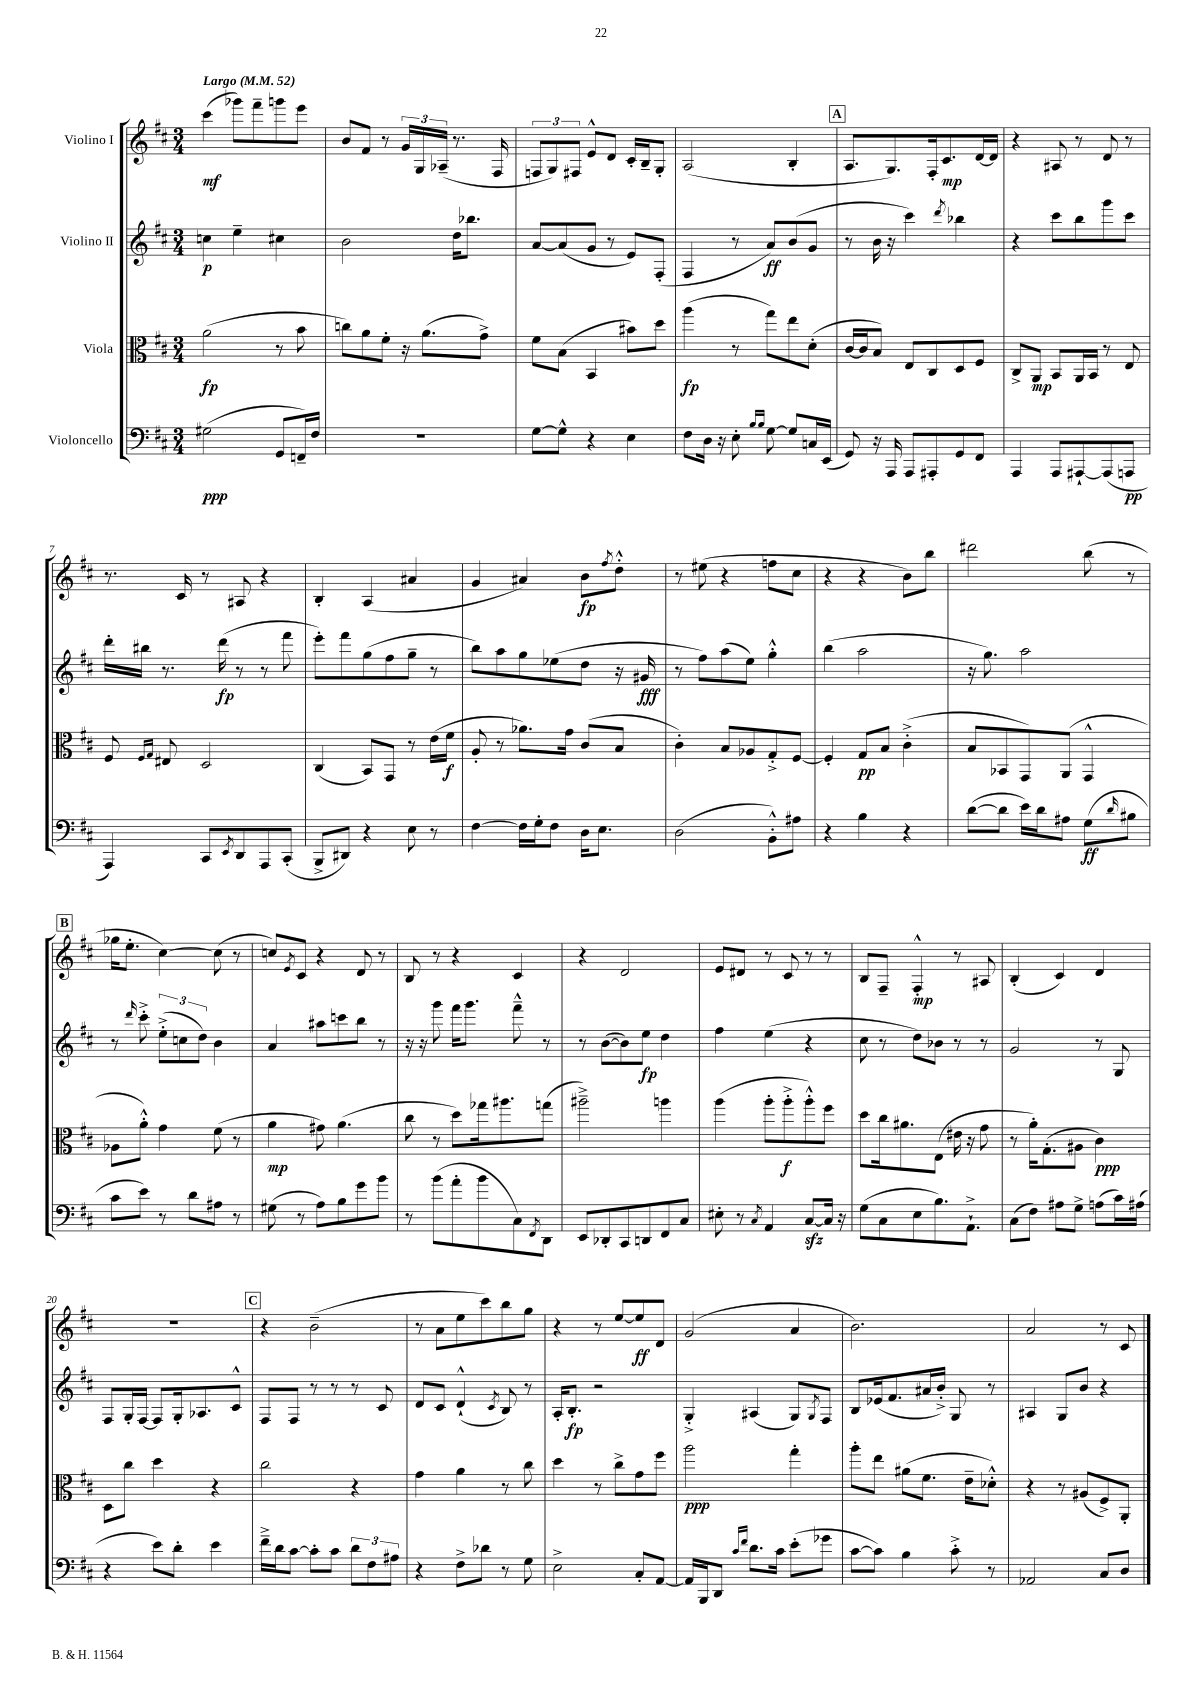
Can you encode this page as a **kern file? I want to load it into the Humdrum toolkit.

**kern	**kern	**kern	**kern
*staff4	*staff3	*staff2	*staff1
*clefF4	*clefC3	*clefG2	*clefG2
*k[f#c#]	*k[f#c#]	*k[f#c#]	*k[f#c#]
*M3/4	*M3/4	*M3/4	*M3/4
*MM52	*MM52	*MM52	*MM52
(2G#	(2a	4cc	(4ccc#
.	.	4ee~	8ggg-)
.	.	.	8fff#~
8GG	8r	4cc#	8ggg
16FF~)	8b	.	8eee
16F#	.	.	.
=	=	=	=
2.r	8cc)	2b	8b
.	8a	.	8f#
.	8f#'	.	8r
.	16r	.	24g
.	.	.	24G
.	(8.a	.	.
.	.	.	(24A-~
.	.	16dd	8.r
.	.	8.bb-	.
.	8g^)	.	.
.	.	.	16F#
=	=	=	=
[8G	8f#	[8a	12F
.	.	.	12G)
8G^^]	(8B	(8a]	.
.	.	.	12F#
4r	4BB	8g	8e^^
.	.	8r	8d
4E	8b#)	8e)	16c#'
.	.	.	16B~
.	8dd	(8F#'	8G'
=	=	=	=
8F#	(4aa	4F#	(2A
16D	.	.	.
16r	.	.	.
8E'	8r	8r	.
16qqB	.	.	.
16qqB	.	.	.
[8G	8gg)	8a)	.
8G]	8ee	(8b	4B'
16C	(8d'	8g	.
(16EE	.	.	.
=	=	=	=
8GG)	[16c#	8r	8.A
.	16c#]	.	.
16r	8B)	16b	.
16AAA	.	16r	8.G)
8AAA	8E	4ccc#)	.
8AAA#'	8C#	.	16F#'
.	.	.	8.c#
.	.	8qddd	.
8GG	8D	4bb-	.
8FF#	8F#	.	[16d
.	.	.	16d]
=	=	=	=
4AAA	8C#^	4r	4r
.	8AA	.	.
8AAA	8BB	8ccc#	8A#
[8AAA#`	16AA	8bb	8r
.	16BB	.	.
(8AAA#]	8r	8ggg	8d
8AAA	8E	8ccc#	8r
=	=	=	=
4AAA)	8F#	16ddd'	8.r
.	.	16bb#	.
.	16qqF#	.	.
.	16qqG	.	.
.	8E#	8.r	.
.	.	.	16c#
8CC#	2D	.	8r
.	.	(16ddd	.
8qEE	.	.	.
8DD	.	8r	8A#
8AAA	.	8r	4r
(8CC#'	.	8fff#	.
=	=	=	=
8BBB^	(4C#	8eee')	4B'
8DD#)	.	8fff#	.
4r	8BB)	(8gg	(4A
.	8GG	8ff#	.
8E	8r	8gg~	4a#
8r	(16e	8r	.
.	16f#	.	.
=	=	=	=
[4F#	8A'	8bb)	4g
.	8r	8aa	.
16F#]	8.a-)	8gg	4a#)
16G'	.	.	.
8F#	.	(8ee-	.
.	16g	.	.
16D	(8c#	8dd	8b
8.E	.	.	.
.	.	.	8qff#
.	8B	16r	8dd'^^
.	.	16g#	.
=	=	=	=
(2D	4c#')	8r	8r
.	.	8ff#)	(8ee#
.	8B	(8aa	4r
.	8A-	8ee)	.
8BB'^^)	8G'^	4gg'^^	8ff
8A#	[8F#	.	8cc#
=	=	=	=
4r	4F#']	(4bb	4r
4B	8G	2aa	4r
.	8B	.	.
4r	(4c#'^	.	8b)
.	.	.	8bb
=	=	=	=
([8d	8B	16r	2ddd#
.	.	8.gg)	.
8d]	8BB-	.	.
16e)	8GG)	2aa	.
16d	.	.	.
8A#	(8AA	.	.
(8G	4GG^^	.	(8bb
16qqd	.	.	.
8B#	.	.	8r
=	=	=	=
8c#	8A-	8r	16gg-
.	.	.	8.ee'
.	.	16qqddd	.
8e)	8a'^^)	8ccc#'^	.
8r	4g	(12ee'^	[4cc#)
.	.	12cc	.
8d	.	.	.
.	.	12dd)	.
8A#	(8f#	4b	(8cc#]
8r	8r	.	8r
=	=	=	=
(8G#	4a	4a	8cc)
.	.	.	8qe
8r	.	.	8c#
8A)	8g#)	8aa#	4r
8B	(4.a	8ccc	.
8g	.	8bb	8d
8b	.	8r	8r
=	=	=	=
8r	8cc#	16r	8B
.	.	16r	.
(8b	8r	8ggg	8r
8a'	8dd)	16fff#	4r
.	.	8.ggg	.
8b	16gg-	.	.
.	8.aa#	.	.
8C#)	.	8fff#~^^	4c#
8qFF#	.	.	.
8DD	(8gg	8r	.
=	=	=	=
8EE	2aa#~^)	8r	4r
8DD-'	.	([8b	.
8CC#	.	8b])	2d
8DD	.	8ee	.
8FF#	4aa	4dd	.
8C#	.	.	.
=	=	=	=
8E#'	(4aa	4ff#	8e
8r	.	.	8d#
8qC#	.	.	.
4AA	8aa'	(4ee	8r
.	8aa'^	.	8c#
[8C#	8aa'^^)	4r	8r
16C#]	8ff#	.	8r
16r	.	.	.
=	=	=	=
(8G	8dd	8cc#	8B
8C#	16cc#	8r	8F#~
.	8.a#	.	.
8E	.	8dd)	4F#'^^
8.B)	(8E	8b-	.
.	16e#	8r	8r
8.AA`^	16r	.	.
.	8g	8r	8A#
=	=	=	=
(8C#	8r	2g	(4B'
8F#)	16a')	.	.
.	(8.G'	.	.
8A#	.	.	4c#)
8G^	8A#	.	.
(8A	4c#)	8r	4d
16c#)	.	8G	.
(16A#	.	.	.
=	=	=	=
4r	8D	8F#	2.r
.	8cc#	16G'	.
.	.	[16F#	.
8e)	4dd	8F#]	.
8d'	.	16G'	.
.	.	8.A-	.
4e	4r	.	.
.	.	8c#^^	.
=	=	=	=
16f#~^	2cc#	8F#	4r
16d	.	.	.
[8c#	.	8F#	.
8c#']	.	8r	(2b~
8c#	.	8r	.
12d	4r	8r	.
12F#	.	.	.
.	.	8c#	.
12A#	.	.	.
=	=	=	=
4r	4g	8d	8r
.	.	8c#	8a
8F#^	4a	(4d`^^	8ee
8d-	.	.	8ccc#)
.	.	8qc#	.
8r	8r	8B)	8bb
8G	8cc#	8r	8gg
=	=	=	=
2E^	4dd	16A'	4r
.	.	8.B'	.
.	8r	2r	8r
.	8cc#^	.	[8ee
8C#'	8g	.	8ee]
[8AA	8ff#	.	8d
=	=	=	=
16AA]	2aa	4G'^	(2g
16BBB	.	.	.
8DD	.	.	.
16qqc#	.	.	.
16qqf#	.	.	.
8.d	.	(4A#	.
16c#	.	.	.
(8e'	4gg'	8G)	4a
.	.	8qG	.
8g-	.	8F#	.
=	=	=	=
[8c#	8aa'	8B	2.b)
8c#])	8ee	(16e-	.
.	.	8.f#	.
4B	(8a#	.	.
.	8.f#	16a#	.
.	.	16b'^)	.
8c#'^	.	8G	.
.	16e~	.	.
8r	8d-'^^)	8r	.
=	=	=	=
2AA-	4r	4A#	2a
.	8r	8G	.
.	(8A#	8b	.
8C#	8F#^)	4r	8r
8D	8AA'	.	8c#
==	==	==	==
*-	*-	*-	*-
